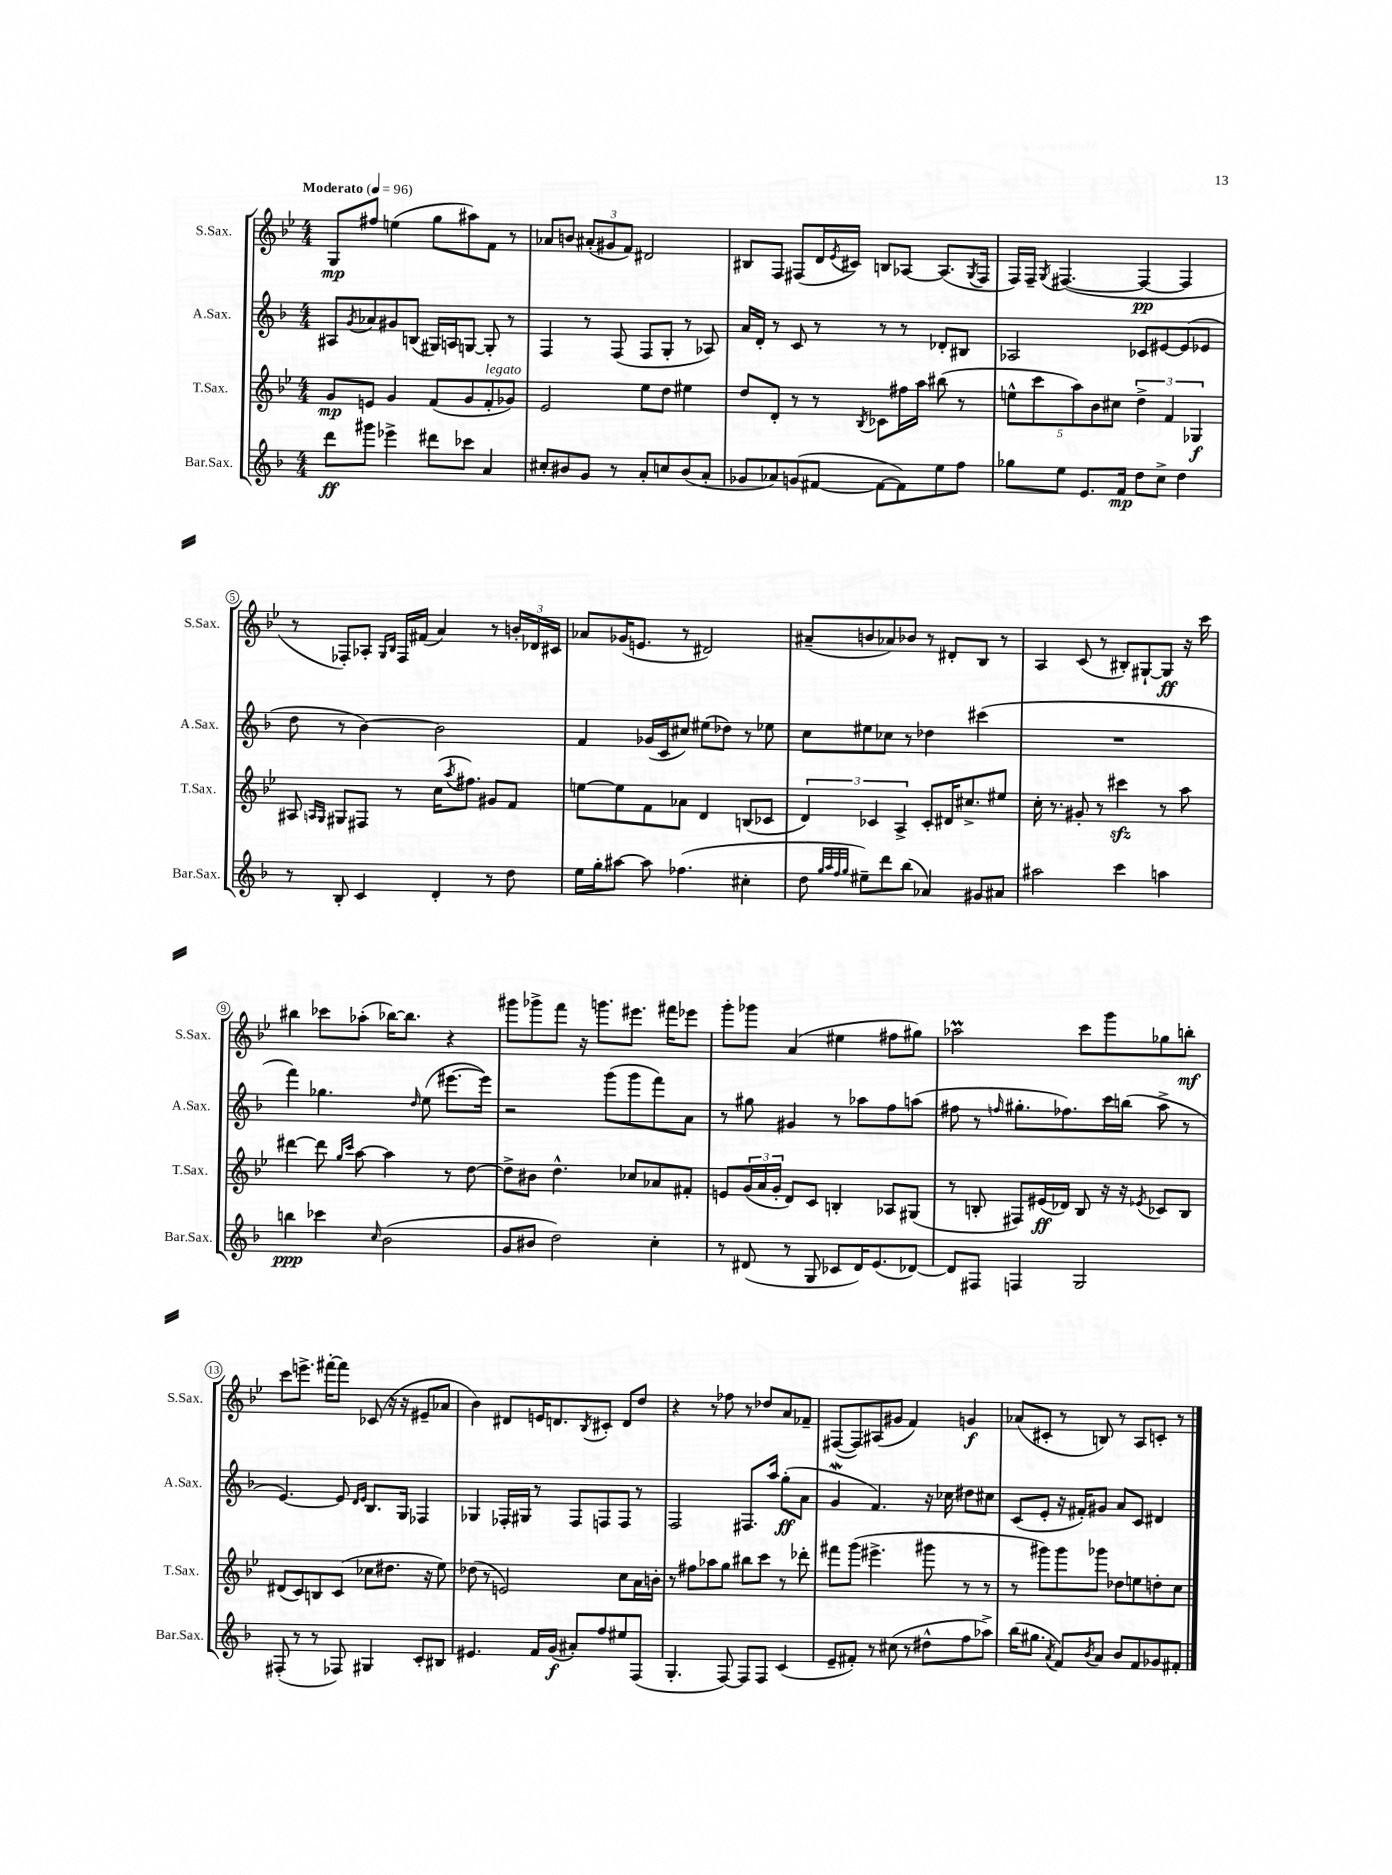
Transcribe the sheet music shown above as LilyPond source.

<<
\new StaffGroup <<
\new Staff = "s0" \with { instrumentName = "S.Sax." shortInstrumentName = "S.Sax." } {
    \clef treble \key bes \major \numericTimeSignature \time 4/4 \tempo "Moderato" 4 = 96
    g8\mp fis''8 e''4( g''8 ais''8) f'8 r8 |
    aes'8 b'8 \tuplet 3/2 { ais'8-.( gis'8 f'8) } dis'2 |
    bis8 f8 fis8( d'16 \acciaccatura { ees'8 } cis'16) b8 aes8~ aes8.( \acciaccatura { g8 } fis16 |
    f16) f16-- \acciaccatura { g8 } fis4.~( fis4~\pp fis4 |
    r8 fes8-.) aes8-. \grace { g16 bes16 } fes16 fis'16( a'4) r8 \tuplet 3/2 { b'16-. des'16 cis'16 } |
    aes'8 ges'16( e'8. r8 dis'2) |
    ais'8--( b'8 aes'8) bes'8 r8 dis'8-. bes8 r8 |
    a4 c'8( r8 bis8-.) gis8~-! gis8\ff r16 c'''16 |
    bis''4 ces'''8 aes''8-.( bes''16~) bes''8. r4 |
    gis'''8 ges'''8-> f'''8 r16 g'''8. eis'''8. fis'''16 ees'''8 |
    g'''8-. ges'''8 a'4( eis''4 fis''8 gis''8) |
    aes''2\prall c'''8 g'''8 ges''8 b''8-.\mf |
    c'''8 e'''8.-> fis'''16~-. fis'''8 ces'8( r16 r16 eis'8-- aes'8 |
    bes'4) dis'8 e'16 d'8. \acciaccatura { bes8 } cis'8-. d'8 d''8 |
    r4 r8 fes''8 r8 des''8 a'8 fes'8-- |
    fis8~( fis8) ais8( gis'8 f'4) g'4\f |
    aes'8( cis'8-. r8 b8) r8 a8 c'8-. r8 \bar "|." |
}
\new Staff = "s1" \with { instrumentName = "A.Sax." shortInstrumentName = "A.Sax." } {
    \clef treble \key f \major \numericTimeSignature \time 4/4
    ais8 \acciaccatura { g'8 } aes'8 gis'8 b8( gis16) a16 g8~ g8-. r8 |
    f4 r8 f8( f8 g8-. r8 aes8) |
    a'16 d'16-. r8 c'8 r8 r8 r8 des'8-. bis8 |
    aes2 ces'8 eis'8~ eis'8( ees'8 |
    d''8 r8 bes'4~) bes'2 |
    f'4 ges'16( c'16 cis''8) eis''8( des''8) r8 ees''8 |
    c''8 eis''8 ces''8 r8 des''4 cis'''4( |
    R1 |
    f'''4) ges''4. \grace { d''16 } e''8( eis'''8.~ eis'''16) |
    r2 g'''8( g'''8 f'''8) a'8 |
    r8 gis''8 gis'4 r8 aes''8 f''8 a''8( |
    fis''8 r8 \grace { f''16 } gis''8.-. fes''8.) c'''16 b''16( a''8-> r8 |
    e'4.~) e'8 \grace { d'16 e'16 } bes8. g16 fes4 |
    ges4 fes16-. gis16 r8 fes8 f8 f8 r8 |
    f2 fis8. a''16 g''8-.\ff( a'8 |
    g'4\mordent f'4.) r16 ces''16 dis''8 cis''8 |
    c'8( e'8-. r16 fis'16-.) gis'8 a'8 c'8 dis'4 \bar "|." |
}
\new Staff = "s2" \with { instrumentName = "T.Sax." shortInstrumentName = "T.Sax." } {
    \clef treble \key bes \major \numericTimeSignature \time 4/4
    g'8\mp e'8 g'4 f'8( g'8 f'8-.^\markup { \italic "legato" } ges'8) |
    ees'2 ees''8 d''8 eis''4 |
    d''8 d'8-. r8 r8 \acciaccatura { bes8 } ces'8 fis''16 a''16 bis''8( r8 |
    \tuplet 5/4 { e''8-^ c'''8 a''8) bes'8 cis''8 } \tuplet 3/2 { d''4-> f'4 ges4\f } |
    ais8 \grace { a16 g16 } gis8 fis8 r8 c''16( \acciaccatura { a''8 } fis''8.) gis'8 f'8 |
    e''8~ e''8 f'8 aes'8 d'4 b8( ces'8 |
    \tuplet 3/2 { d'4) ces'4 a4-> } ces'8-. dis'16 cis''8.-> eis''8 |
    c''16-. r8. gis'8-. r8 cis'''4\sfz r8 a''8 |
    dis'''4~ dis'''8 \grace { g''16 c'''16 } a''8~ a''4 r8 d''8~ |
    d''8-> bis'8 d''4.-^ ces''8 aes'8 fis'8-. |
    e'8 \tuplet 3/2 { g'16( a'16 g'16-. } d'8) c'8 b4-. aes8 gis8( |
    r8 b8-. fis8) eis'16\ff( des'16) b8 r16 r16 \acciaccatura { ees'8 } ces'8 b8 |
    dis'8( c'8) b8 c'8( ces''8 dis''8. r16 ees''8) |
    des''8( r8 e'2) c''8 a'16 b'16-. |
    r8 fis''8 aes''8 g''8 bis''8 c'''8 r8 des'''8-. |
    fis'''8 g'''8( eis'''4.-> gis'''8 r8 r8 |
    r8 gis'''8) gis'''8 ges'''8 des''8 e''8 d''8-. c''8 \bar "|." |
}
\new Staff = "s3" \with { instrumentName = "Bar.Sax." shortInstrumentName = "Bar.Sax." } {
    \clef treble \key f \major \numericTimeSignature \time 4/4
    d'''8\ff gis'''8 ees'''4-> dis'''8 ces'''8 a'4 |
    cis''8-. bis'8 g'8 r8 a'8-. c''8 bis'8( a'8-. |
    ges'8 aes'8) g'8( fis'8~ fis'8~ fis'8) e''8 f''8 |
    ges''8 e''8 e'8. f'16\mp d''8 c''8-> d''4 |
    r8 bes8-. c'4 d'4-. r8 d''8 |
    e''16 g''16-. ais''8~ ais''8 fes''4.( cis''4-. |
    d''8 \grace { g''32 a''32 f''32 g''32 } eis''8--) d'''8 bes''8( aes'4) gis'8 ais'8 |
    ais''2 c'''4 a''4 |
    b''4\ppp ces'''4 \grace { c''16 } bes'2( |
    g'8 bis'8 d''2) c''4-. |
    r8 dis'8( r8 g8 ces'8 dis'16) e'8.( des'8~) |
    des'8 fis8 f4 g2 |
    fis8-.( r8 r8 fes8) gis4 c'8-. bis8 |
    eis'4. f'16 g'16\f( ais'8-.) f''8 eis''8 f8( |
    g4.-. f8~) f8 f8 c'4( |
    e'8-- fis'8-.) r8 cis''8( r8 dis''8-^ f''8 aes''8->) |
    bes''16( gis''8. \acciaccatura { a'8 } f'8) \acciaccatura { bes'8 } a'8 bes'8 f'8 ges'8 fis'8-. \bar "|." |
}
>>
>>
\layout { \context { \Score \override BarNumber.stencil = #(make-stencil-circler 0.1 0.3 ly:text-interface::print) } }
